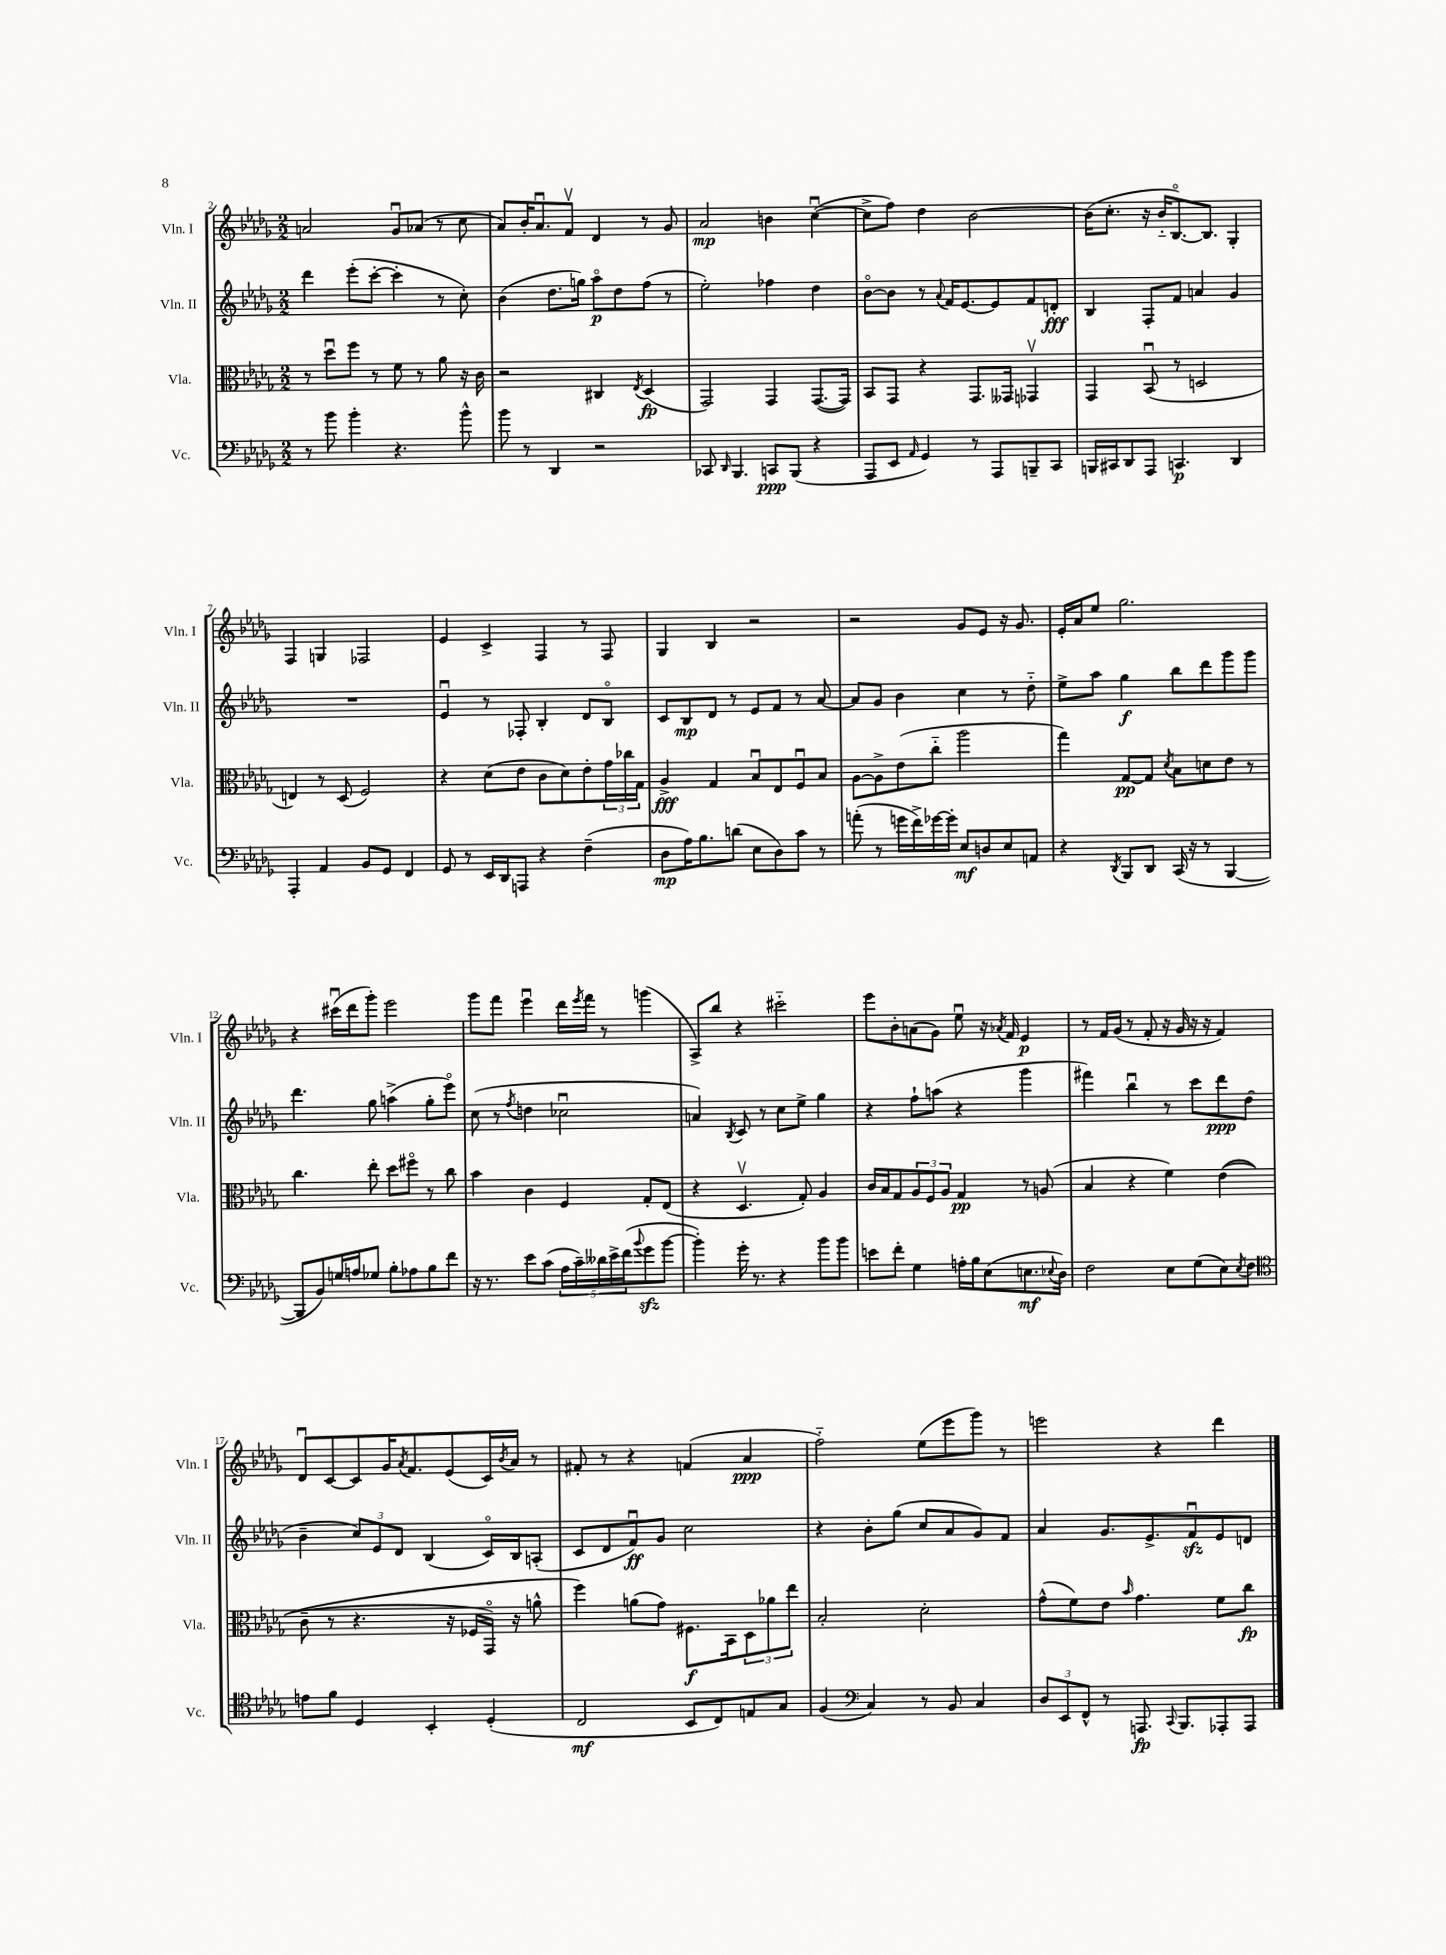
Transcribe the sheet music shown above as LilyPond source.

<<
\new StaffGroup <<
\new Staff = "s0" \with { instrumentName = "Vln. I" shortInstrumentName = "Vln. I" } {
    \clef treble \key des \major \numericTimeSignature \time 2/2
    a'2 ges'8\downbow aes'8( r8 c''8 |
    aes'8) bes'16-. aes'8.\downbow f'8\upbow des'4 r8 ges'8 |
    aes'2\mp b'4 c''4~\downbow( |
    c''8-> f''8) des''4 bes'2~ |
    bes'16( c''8.-. r16 bes'16-_ bes8.~\flageolet) bes8. ges4-. |
    f4 g4 fes2 |
    ees'4 c'4-> f4 r8 f8 |
    ges4 bes4 r2 |
    r2 ges'8 ees'8 r16 ges'8. |
    ees'16-. aes'16 ees''8 ges''2. |
    r4 cis'''16\downbow( des'''16 ges'''8-.) ees'''2 |
    ges'''8 f'''8 ees'''4\downbow des'''16 \acciaccatura { ees'''8 } f'''16 r8 g'''4( |
    aes8->) bes''8 r4 cis'''2-_ |
    ees'''8 bes'8-. a'8( ges'8) ees''8\downbow r16 \acciaccatura { aes'8 } f'16 ees'4\p |
    r8 f'16 ges'16( r8 f'8-. r16 ges'16 r16 r16 f'4) |
    des'8\downbow c'8~ c'8 ges'16 \acciaccatura { aes'8 } f'8. ees'8( c'16) \acciaccatura { bes'8 } aes'16 r8 |
    fis'8-. r8 r4 f'4( aes'4\ppp |
    f''2-_) ees''8( ees'''8 ges'''8) r8 |
    e'''2 r4 des'''4 \bar "|." |
}
\new Staff = "s1" \with { instrumentName = "Vln. II" shortInstrumentName = "Vln. II" } {
    \clef treble \key des \major \numericTimeSignature \time 2/2
    des'''4 ees'''8-.( c'''8~-. c'''4-. r8 c''8-.) |
    bes'4( des''8. g''16) aes''8\flageolet\p des''8 f''8( r8 |
    ees''2-.) fes''4 des''4 |
    bes'8~\flageolet bes'8 r8 \appoggiatura { aes'8 } f'16 ees'8.~ ees'8 f'8 d'8-.\fff |
    bes4 f8-. f'8 a'4 ges'4 |
    R1 |
    ees'4\downbow r8 fes8-. bes4-. des'8 bes8\flageolet |
    c'8 bes8\mp des'8 r8 ees'8 f'8 r8 aes'8~ |
    aes'8 ges'8 bes'4 c''4 r8 des''8-_ |
    ees''8-> aes''8 ges''4\f bes''8 des'''8 ges'''8 ges'''8 |
    des'''4. ges''8 a''4->( ges''8-. ees'''8\flageolet) |
    c''8( r8 \acciaccatura { f''8 } d''4 ces''2\downbow |
    a'4) \acciaccatura { bes8 } c'8 r8 c''8 ees''8-> ges''4 |
    r4 f''8-! a''8( r4 ges'''4 |
    fis'''4) bes''4\downbow r8 c'''8 des'''8\ppp des''8( |
    bes'4-- \tuplet 3/2 { c''8) ees'8 des'8 } bes4( c'16\flageolet) bes16 a8-.( |
    c'8 des'8 f'8\downbow\ff) ges'8 c''2 |
    r4 bes'8-. ges''8( c''8 aes'8 ges'8) f'8 |
    aes'4 ges'8. ees'8.-> f'8\downbow\sfz ees'8 d'8 \bar "|." |
}
\new Staff = "s2" \with { instrumentName = "Vla." shortInstrumentName = "Vla." } {
    \clef alto \key des \major \numericTimeSignature \time 2/2
    r8 des''8\downbow f''8 r8 f'8 r8 aes'8 r16 c'16 |
    r2 cis4 \acciaccatura { ees8 } des4\fp( |
    ges,2) ges,4 ges,8.~( ges,16) |
    bes,8 ges,8 r4 ges,8. geses,16 ges,4\upbow |
    ges,4 bes,8\downbow( r8 d2 |
    e4) r8 des8( f2) |
    r4 des'8( ees'8 c'8 des'8) ees'8-. \tuplet 3/2 { ges'16 ces''16 ges16 } |
    aes4->\fff ges4 bes8\downbow ees8 f8\downbow bes8 |
    aes8~ aes8-> ees'8( c''8-_ aes''2 |
    ges''4) ges8~\pp ges8 \acciaccatura { des'8 } bes8 d'8 ees'8 r8 |
    c''4. ees''8-. des''8 fis''8\flageolet r8 c''8 |
    bes'4 c'4 f4 ges8-. ees8( |
    r4 des4.\upbow ges8-.) aes4 |
    c'16 bes16 ges8 \tuplet 3/2 { aes8 f8 aes8 } ges4\pp r8 a8( |
    bes4 r4 f'4) ees'4(\( |
    c'8-- r8 r4. r16 fes16 ges,16\flageolet) r16 a'8-^ |
    f''4\) a'8( ges'8) fis8.\f bes,16 \tuplet 3/2 { des8 aes'8 ees''8 } |
    bes2-. des'2-. |
    ges'8-^( f'8) ees'8 \grace { bes'16 } ges'4. f'8 c''8\fp \bar "|." |
}
\new Staff = "s3" \with { instrumentName = "Vc." shortInstrumentName = "Vc." } {
    \clef bass \key des \major \numericTimeSignature \time 2/2
    r8 bes'8 bes'4-. r4. bes'8-^ |
    bes'8 r8 des,4 r2 |
    ces,8 \grace { des,16 } bes,,4. c,8\ppp bes,,8( r4 |
    aes,,8 ees,8 \grace { aes,16 } ges,4) r8 aes,,8 b,,8-- c,8 |
    b,,16 cis,16 des,8 aes,,8 c,4.\p des,4 |
    aes,,4-. aes,4 bes,8 ges,8 f,4 |
    ges,8 r8 ees,16 des,16 a,,8 r4 f4--( |
    des8\mp aes16) bes8. d'8( ees8 des8) c'8 r8 |
    a'8-.( r8 g'16 f'16->) ges'16~ ges'16-. ees8\mf d8 ees8 a,8 |
    r4 \acciaccatura { des,8 } bes,,8 des,8 c,16( r16 r8 bes,,4~ |
    bes,,8 bes,8) g16 a16 ges8 bes8-. aes8 bes8 f'8 |
    r16 r8. ees'8 c'8( \tuplet 5/4 { aes16 c'16--) deses'16 ees'16-> f'16( } \appoggiatura { bes'8 } ges'8\sfz bes'8~ |
    bes'4-.) ges'16-. r8. r4 bes'8 bes'8 |
    e'8 f'8-. ges4 a16-. bes16 ees8( e8.\mf \appoggiatura { ees8 } des16) |
    f2 ees8 ges8( ees8) \acciaccatura { ees8 } f8 |
    \clef tenor e'8 f'8 des4 bes,4-. des4-.( |
    c2\mf bes,8 c8) e8 ges8 |
    f4( \clef bass c4) r8 bes,8 c4 |
    \tuplet 3/2 { des8 ees,8 f,8-^ } r8 a,,8.\fp \appoggiatura { c,8 } bes,,8. aes,,8-. aes,,8 \bar "|." |
}
>>
>>
\layout { \context { \Score currentBarNumber = #2 } }
